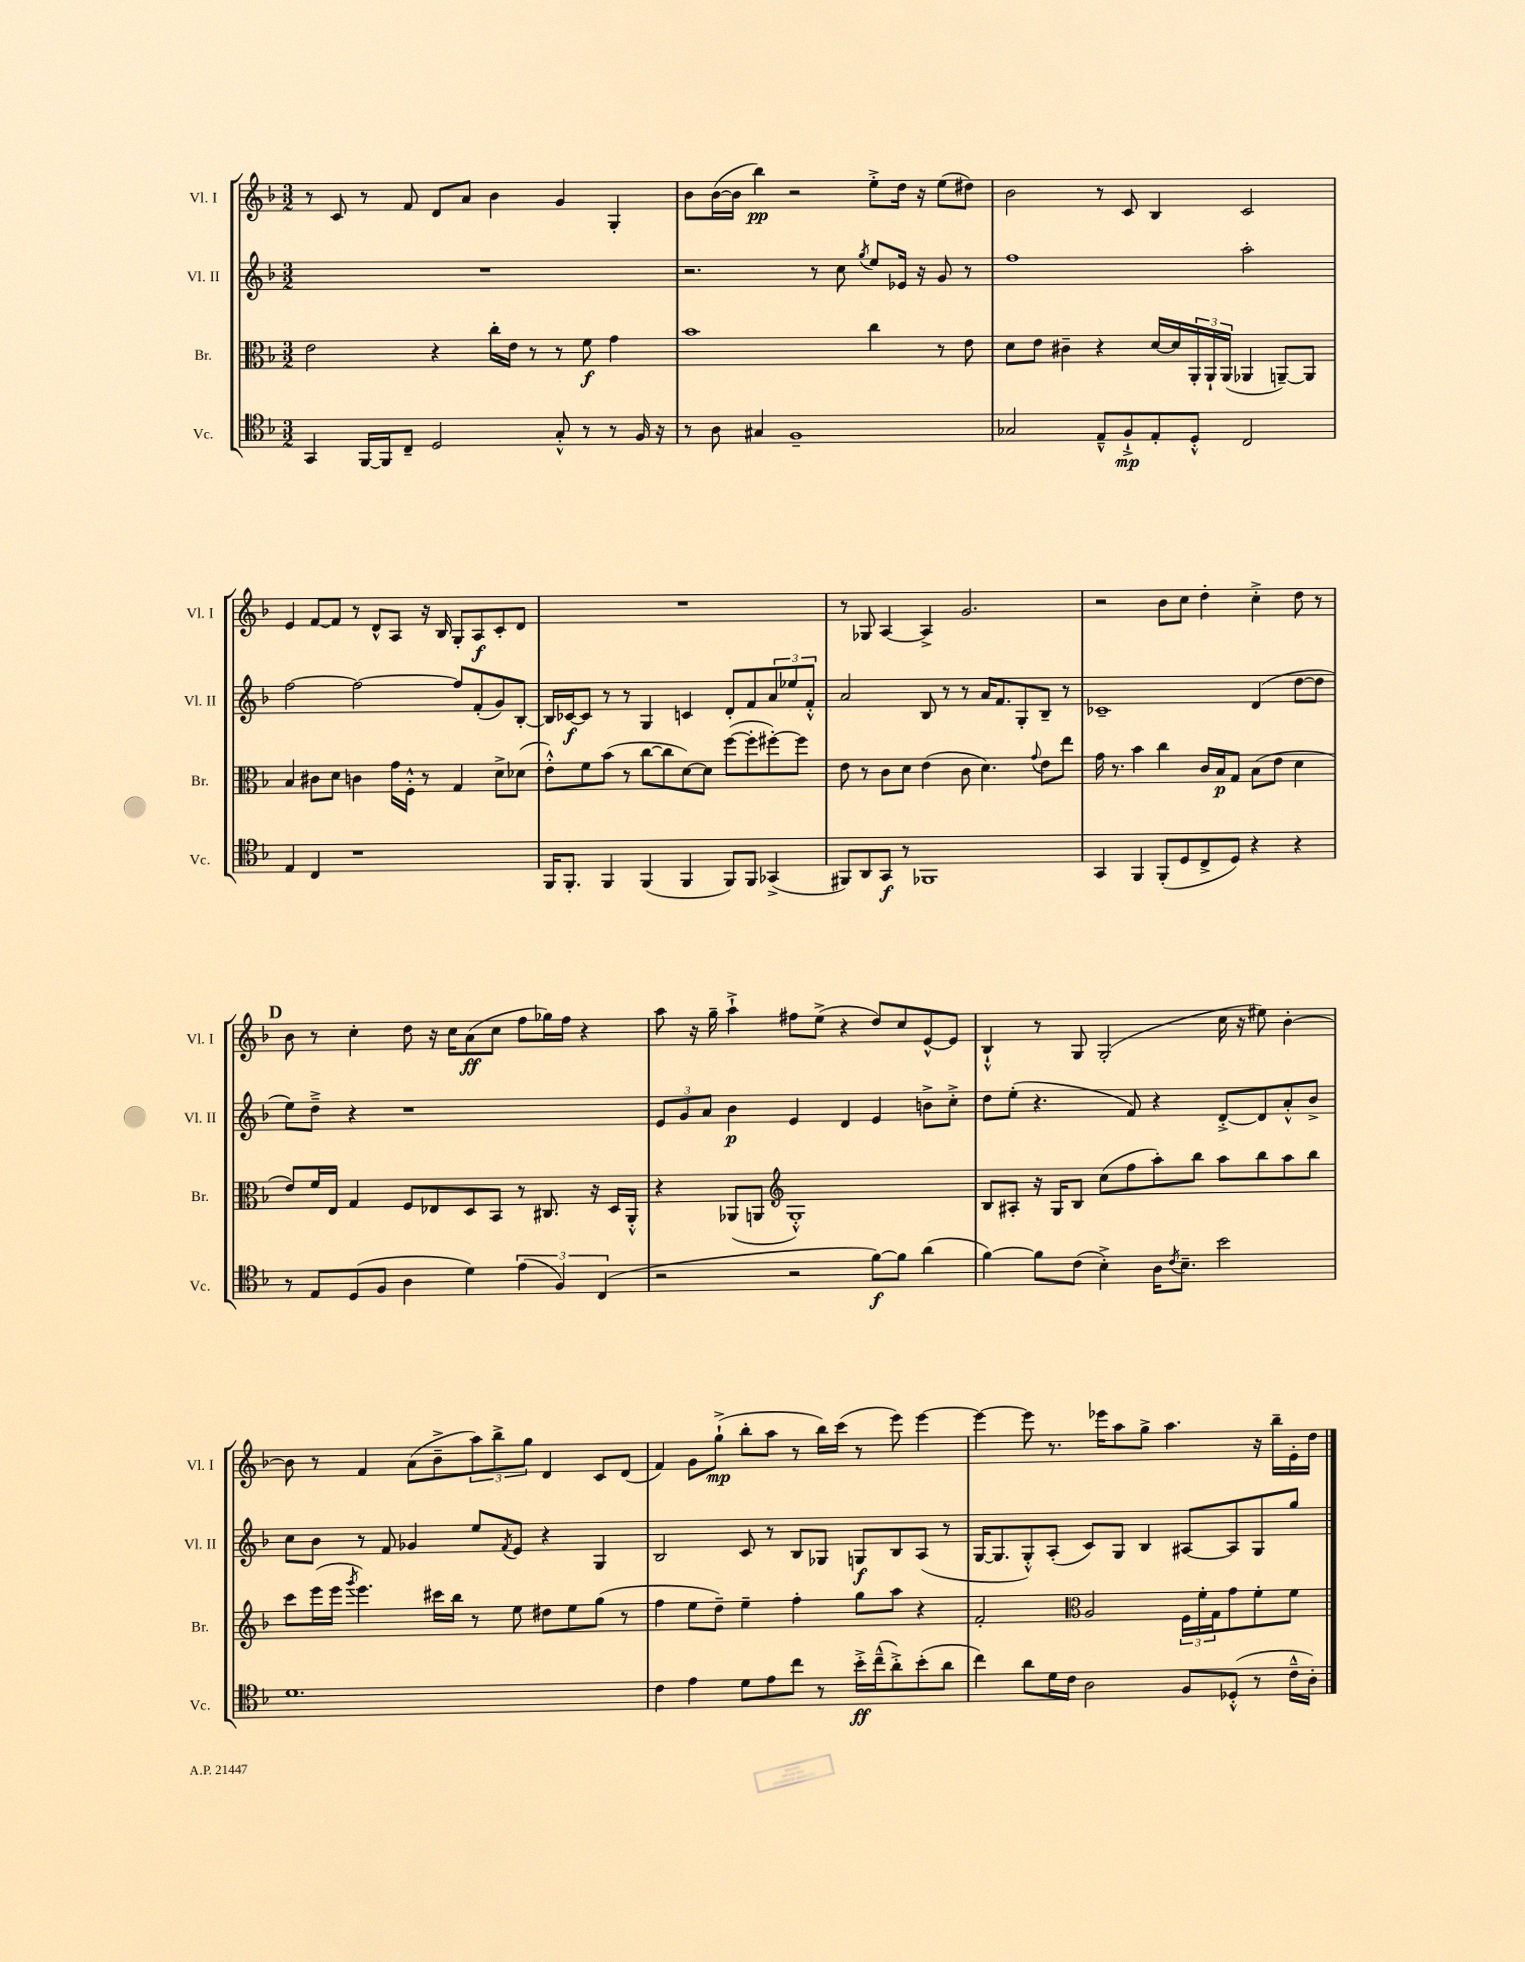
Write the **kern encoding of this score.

**kern	**kern	**kern	**kern
*staff4	*staff3	*staff2	*staff1
*clefC4	*clefC3	*clefG2	*clefG2
*k[b-]	*k[b-]	*k[b-]	*k[b-]
*M3/2	*M3/2	*M3/2	*M3/2
4GG	2e	1.r	8r
.	.	.	8c
[16FF	.	.	8r
16FF]	.	.	.
8C~	.	.	8f
2D	4r	.	8d
.	.	.	8a
.	16cc'	.	4b-
.	16e	.	.
.	8r	.	.
8G'^^	8r	.	4g
8r	8f	.	.
8r	4g	.	4G'
16F	.	.	.
16r	.	.	.
=	=	=	=
8r	1b-	2.r	8b-
8A	.	.	([16b-
.	.	.	16b-]
4G#	.	.	4bb-)
1F~	.	.	2r
.	.	8r	.
.	.	8cc	.
.	.	8qgg	.
.	4cc	8ee	8ee'^
.	.	16e-	16dd
.	.	16r	16r
.	8r	8g	(8ee
.	8e	8r	8dd#)
=	=	=	=
2G-	8d	1ff	2b-
.	8e	.	.
.	4c#~	.	.
8E~^^	4r	.	8r
8F`^	.	.	8c
8E'	[16d	.	4B-
.	16d]	.	.
8D'^^	24AA'	.	.
.	24AA`	.	.
.	(24AA	.	.
2C	4AA-	2aa'	2c
.	[8AA~)	.	.
.	8AA]	.	.
=	=	=	=
4E	4B-	[2ff	4e
4C	8c#	.	[8f
.	8d	.	8f]
1r	4c	2ff_	8r
.	.	.	8d^^
.	16g	.	8A
.	16F'^^	.	.
.	8r	.	16r
.	.	.	16B-
.	4G	8ff]	8G'
.	.	(8f'	8A
.	8d^	8g)	8c'
.	(8d-	[8B-'	8d
=	=	=	=
16FF	8e'^^)	16B-]	1.r
8.FF'	.	[16c-	.
.	8f	8c-]	.
4FF	(8b-	8r	.
.	8r	8r	.
(4FF	[8cc	4G	.
.	8cc]	.	.
4FF	[8d)	4c	.
.	8d]	.	.
8FF)	([8ff	8d'	.
8FF	8ff']	8f	.
(4GG-^	[8ff#')	12a	.
.	.	12ee-	.
.	8ff#]	.	.
.	.	12f'^^	.
=	=	=	=
8FF#)	8e	2a	8r
8AA	8r	.	8G-
8GG	8c	.	[4A
8r	8d	.	.
1FF-	(4e	8B-	4A^]
.	.	8r	.
.	8c	8r	2.g
.	4.d)	16a	.
.	.	8.f	.
.	.	8G'	.
.	8qqg	.	.
.	8e	8B-~	.
.	8ee	8r	.
=	=	=	=
4GG	16g	1c-~	2r
.	8.r	.	.
4FF	4b-	.	.
(8FF'	4cc	.	8b-
8D	.	.	8cc
8C^	16c	.	4dd'
.	16B-	.	.
8D)	8G	.	.
4r	(8B-	(4d	4cc'^
.	8e	.	.
4r	4d	[8dd	8dd
.	.	8dd]	8r
=	=	=	=
8r	8e)	8ee)	8b-
8E	16f	8dd~^	8r
.	16E	.	.
(8D	4G	4r	4cc'
8F	.	.	.
4A	8F	1r	8dd
.	8E-	.	16r
.	.	.	16cc
4d)	8D	.	(8a
.	8BB-	.	8cc
(6e	8r	.	8ff
.	8.C#	.	16gg-)
6F)	.	.	.
.	.	.	16ff
.	.	.	4r
.	16r	.	.
(6C	.	.	.
.	16D	.	.
.	16AA'^^	.	.
=	=	=	=
2r	4r	12e	8aa
.	.	12g	.
.	.	.	16r
.	.	12a	.
.	.	.	16gg~
.	(8AA-	4b-	4aa`^
.	8AA	.	.
*	*clefG2	*	*
2r	1G'^^)	4e	8ff#
.	.	.	(8ee^
.	.	4d	4r
[8f)	.	4e	8dd)
8f]	.	.	8cc
(4a	.	8b^	[8e^^
.	.	8cc'^	8e]
=	=	=	=
[4f)	8B-	8dd	4B-`^^
.	8A#'	(8ee'	.
8f]	16r	4.r	8r
.	16G	.	.
(8c	8B-	.	8G
4B-'^)	(8cc	.	(2G'
.	8ff	8f)	.
16A	8aa')	4r	.
8qc	.	.	.
8.B-~	.	.	.
.	8bb-	.	.
2b-	8aa	[8d'^	16cc
.	.	.	16r
.	8bb-	8d]	8ee#)
.	8aa	8a'^^	[4b-'
.	8bb-	8b-^	.
=	=	=	=
1.d	8ccc	8cc	8b-]
.	(16eee	8b-	8r
.	16eee	.	.
.	8qggg	.	.
.	4.eee)	8r	4f
.	.	8f	.
.	.	4g-	(8a
.	16ccc#	.	8b-~^
.	16bb-	.	.
.	8r	8ee	12aa)
.	.	.	12bb-^
.	.	8qf	.
.	8ee	8e	.
.	.	.	12gg
.	8dd#	4r	4d
.	8ee	.	.
.	(8gg	4G	8c
.	8r	.	(8d
=	=	=	=
4c	4ff	2B-	4f)
4e	8ee	.	8g
.	8dd~)	.	(8gg`^
8d	4ee~	8c	8bb-'
8e	.	8r	8aa
8cc	4ff'	8B-	8r
8r	.	8G-	16bb-)
.	.	.	(16ccc
16b-'^	8gg	8G	8r
(16cc~^^	.	.	.
8a'^)	8aa	8B-	8eee)
(8b-'	4r	(8A	[4eee
8a	.	8r	.
=	=	=	=
4cc)	2f'	[16G	4eee_
.	.	8.G]	.
8a	.	8G'^^)	8eee]
16d	.	(8A'	8.r
16c	.	.	.
*	*clefC3	*	*
2A	2A	8c)	.
.	.	.	16eee-
.	.	8G	8aa
.	.	4B-	8gg^
.	.	.	4.aa
8F	24F	[8A#	.
.	24f'	.	.
.	24G	.	.
(8D-'^^	8g	8A#]	.
8r	8f'	8G	16r
.	.	.	16bb-~
16c~^^	8f	8gg	16e'
16A')	.	.	16dd
==	==	==	==
*-	*-	*-	*-
